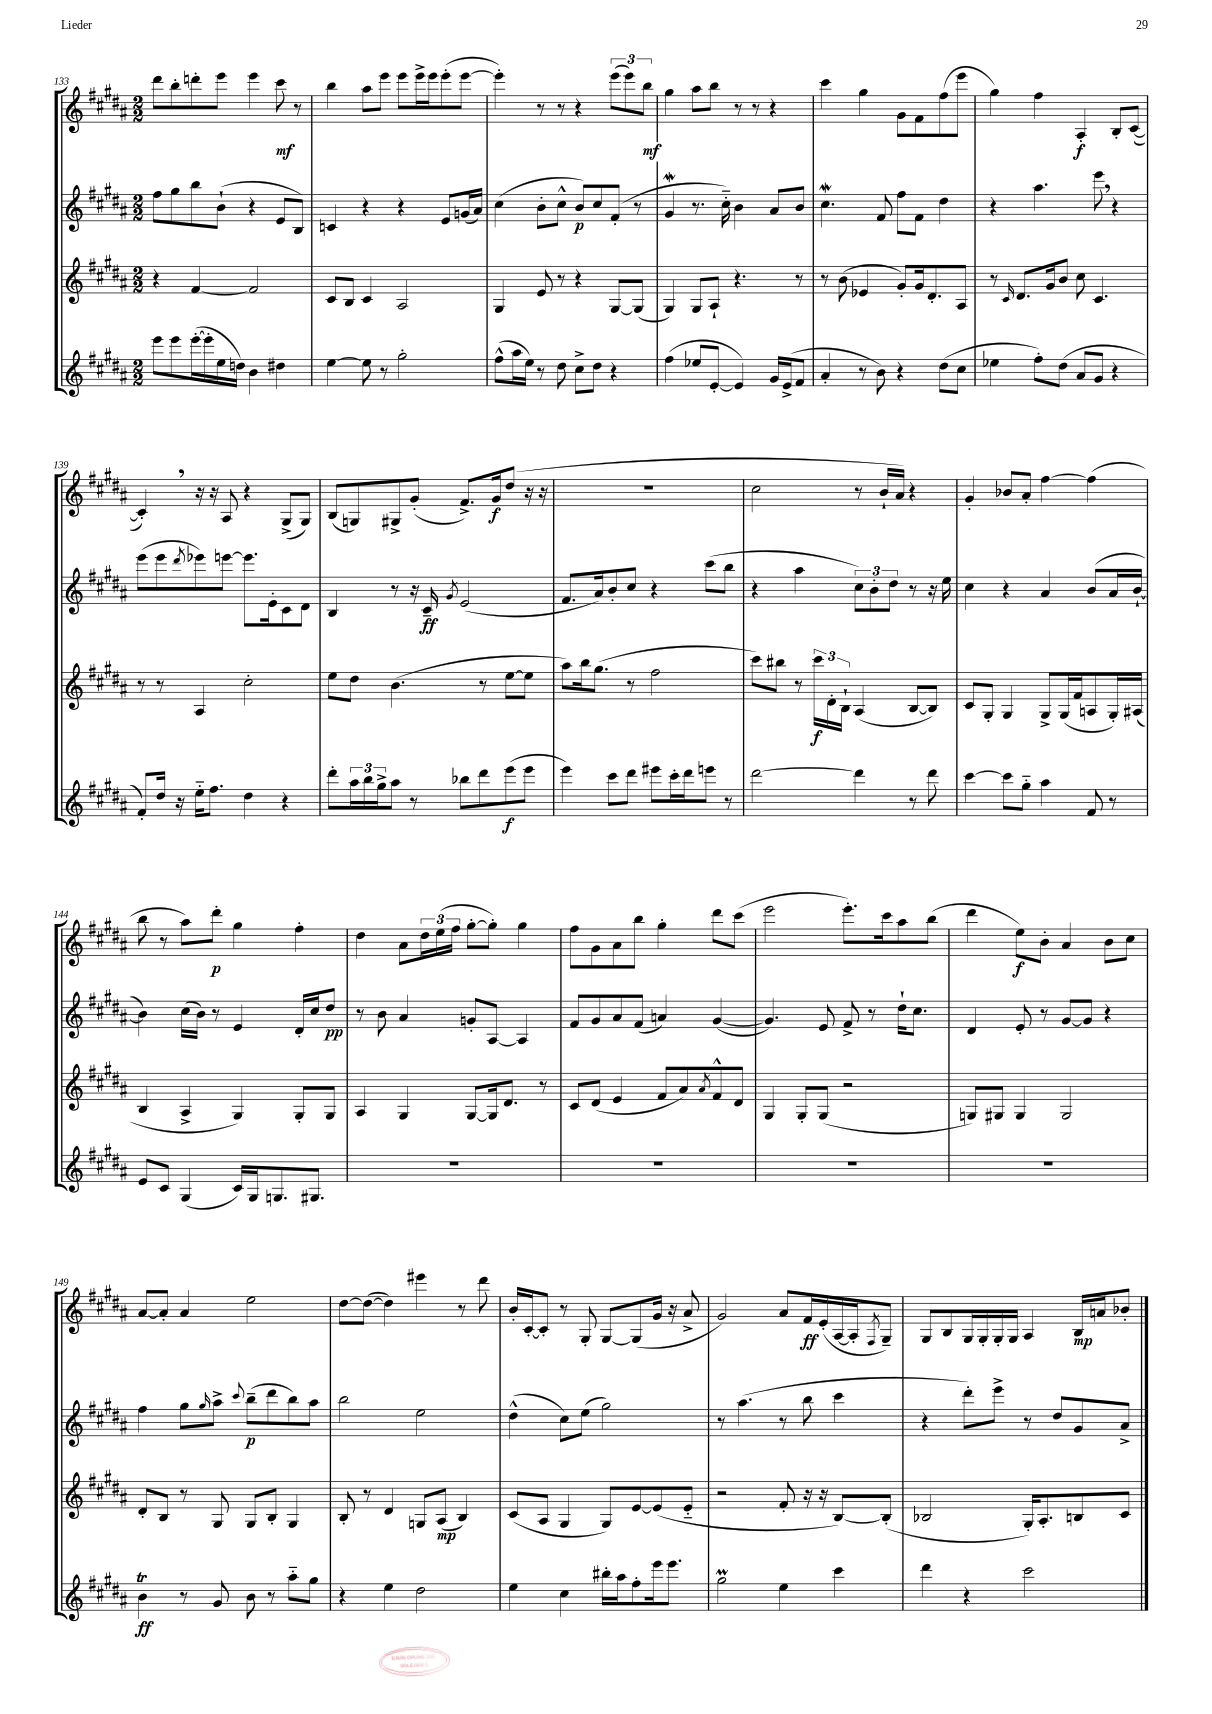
<<
\new StaffGroup <<
\new Staff = "s0" {
    \clef treble \key b \major \numericTimeSignature \time 2/2
    dis'''8 b''8-. d'''8-. e'''8 e'''4 cis'''8\mf r8 |
    b''4 ais''8 e'''8 e'''8 e'''16-> e'''16 e'''8-.( e'''8~ |
    e'''4-.) r8 r8 r4 \tuplet 3/2 { e'''8( e'''8) b''8\mf } |
    gis''4 ais''8 b''8 r8 r8 r4 |
    cis'''4 gis''4 gis'8 fis'8 fis''8( e'''8 |
    gis''4) fis''4 ais4-.\f b8-. cis'8~( |
    cis'4-.) \breathe r16 r16 ais8 r4 gis8->( gis8) |
    b8( g8) gis8-> gis'8-.( fis'8.->) gis'16\f dis''8( r16 r16 |
    r1 |
    cis''2 r8 b'16-! ais'16) r4 |
    gis'4-. bes'8 ais'8-. fis''4~ fis''4( |
    b''8 r8 ais''8) dis'''8-.\p gis''4 fis''4-. |
    dis''4 ais'8 \tuplet 3/2 { dis''16 e''16( fis''16 } gis''8~-. gis''8-.) gis''4 |
    fis''8 gis'8 ais'8 b''8 gis''4-. dis'''8 cis'''8( |
    e'''2 e'''8.-.) cis'''16 ais''8 b''8( |
    dis'''4 e''8\f) b'8-. ais'4 b'8 cis''8 |
    ais'8~ ais'8-. ais'4 e''2 |
    dis''8~ dis''8~( dis''4) eis'''4 r8 dis'''8 |
    b'16-. cis'16~-. cis'8-. r8 gis8-. gis8~ gis8( gis'16 r16 ais'8-> |
    gis'2) ais'8 fis'16\ff e'16-.( ais16~ ais16-. \acciaccatura { fis8 } gis8--) |
    gis8 b8 gis16 gis16-. gis16-. gis16 ais4 b16\mp a'16 bes'8-. \bar "|." |
}
\new Staff = "s1" {
    \clef treble \key b \major \numericTimeSignature \time 2/2
    fis''8 gis''8 b''8 b'8-!( r4 e'8 b8) |
    c'4 r4 r4 e'8 g'16( ais'16) |
    cis''4( b'8-. cis''8-^ b'8\p) cis''8 fis'8-.( r8 |
    gis'4\mordent r8. cis''16-_) b'4 ais'8 b'8 |
    cis''4.\mordent fis'8 fis''8 fis'8 dis''4 |
    r4 ais''4. e'''8 \breathe r4 |
    e'''8( e'''8 \acciaccatura { dis'''8 } ees'''8) e'''8~ e'''8. e'16-. cis'8 dis'8 |
    b4 r8 r16 cis'16--\ff \acciaccatura { gis'8 } e'2( |
    fis'8. ais'16) b'8-. cis''8 r4 cis'''8( b''8 |
    r4 ais''4 \tuplet 3/2 { cis''8) b'8-. dis''8 } r8 r16 e''16 |
    cis''4 r4 ais'4 b'8( ais'16 b'16~-! |
    b'4) cis''16( b'16) r8 e'4 dis'16-. cis''16 dis''8\pp |
    r8 b'8 ais'4 g'8-. ais8~ ais4 |
    fis'8 gis'8 ais'8 fis'8( a'4) gis'4~( |
    gis'4.) e'8 fis'8-> r8 dis''16-! cis''8. |
    dis'4 e'8-. r8 gis'8~ gis'8 r4 |
    fis''4 gis''8 \grace { gis''16 } ais''8-> \appoggiatura { cis'''8 } b''8--\p( dis'''8 b''8) ais''8 |
    b''2 e''2 |
    dis''4-^( cis''8) e''8( gis''2) |
    r8 ais''4.( r8 b''8 cis'''4 |
    r4 dis'''8-.) e'''8-> r8 dis''8 gis'8 ais'8-> \bar "|." |
}
\new Staff = "s2" {
    \clef treble \key b \major \numericTimeSignature \time 2/2
    r4 fis'4~ fis'2 |
    cis'8 b8 cis'4 ais2 |
    gis4 e'8 r8 r4 gis8~ gis8( |
    gis4) gis8 ais8-! r4. r8 |
    r8 b'8( ees'4 gis'8-.) gis'16 dis'8.-. ais8 |
    r8 \grace { cis'16 } dis'8. gis'16 b'8 cis''8 cis'4. |
    r8 r8 ais4 cis''2-. |
    e''8 dis''8 b'4.( r8 e''8~ e''8 |
    ais''8) b''16 gis''8.( r8 fis''2 |
    cis'''8) bis''8 r8 \tuplet 3/2 { cis'''16\f dis'16-. b16-! } ais4( b8~ b8) |
    cis'8 gis8-. gis4 gis8-> gis16( fis'16 a8 gis16-.) ais16( |
    b4 ais4-> gis4) gis8-. gis8 |
    ais4 gis4 gis8~ gis16 dis'8. r8 |
    cis'8 dis'8( e'4 fis'8 ais'8) \acciaccatura { ais'8 } fis'8-^ dis'8 |
    gis4 gis8-. gis8( r2 |
    g8) gis8 gis4 gis2 |
    dis'8-. b8 r8 gis8 gis8 b8-. gis4 |
    b8-. r8 dis'4 g8 ais8\mp( b4) |
    cis'8( ais8 gis4 gis8) e'8~ e'8( e'8-_ |
    r2 fis'8-. r16 r16 b8~) b8-.( |
    bes2 gis16-.) ais8.-. b8 cis'8 \bar "|." |
}
\new Staff = "s3" {
    \clef treble \key b \major \numericTimeSignature \time 2/2
    e'''8 e'''8 e'''16~-.( e'''16-. e''16 d''16) b'4 dis''4 |
    e''4~ e''8 r8 gis''2-. |
    fis''8-^( ais''16 e''16) r8 dis''8 cis''8-> dis''8 r4 |
    fis''4( ees''8 e'8~-. e'4) gis'16 e'16->( fis'8 |
    ais'4-. r8 b'8) r4 dis''8( cis''8 |
    ees''4 fis''8-.) dis''8( ais'8 gis'8 r4 |
    fis'8-.) dis''16 r16 e''16-_ fis''8. dis''4 r4 |
    dis'''8-. \tuplet 3/2 { ais''16 b''16 gis''16-> } ais''8 r8 bes''8 dis'''8 e'''8\f( e'''8 |
    e'''4) cis'''8 dis'''8 eis'''8 cis'''16-. dis'''16 e'''8 r8 |
    dis'''2~ dis'''4 r8 dis'''8 |
    cis'''4~ cis'''8 gis''8-_ ais''4 fis'8 r8 |
    e'8 cis'8 gis4( cis'16) gis16 g8. gis8. |
    R1 |
    R1 |
    R1 |
    R1 |
    b'4\trill\ff r8 gis'8 b'8 r8 ais''8-_ gis''8 |
    r4 e''4 dis''2 |
    e''4 cis''4 bis''16-. ais''16 fis''8-. e'''16 e'''8. |
    gis''2\prall e''4 cis'''4 |
    dis'''4 r4 cis'''2 \bar "|." |
}
>>
>>
\layout { \context { \Score currentBarNumber = #133 } }
